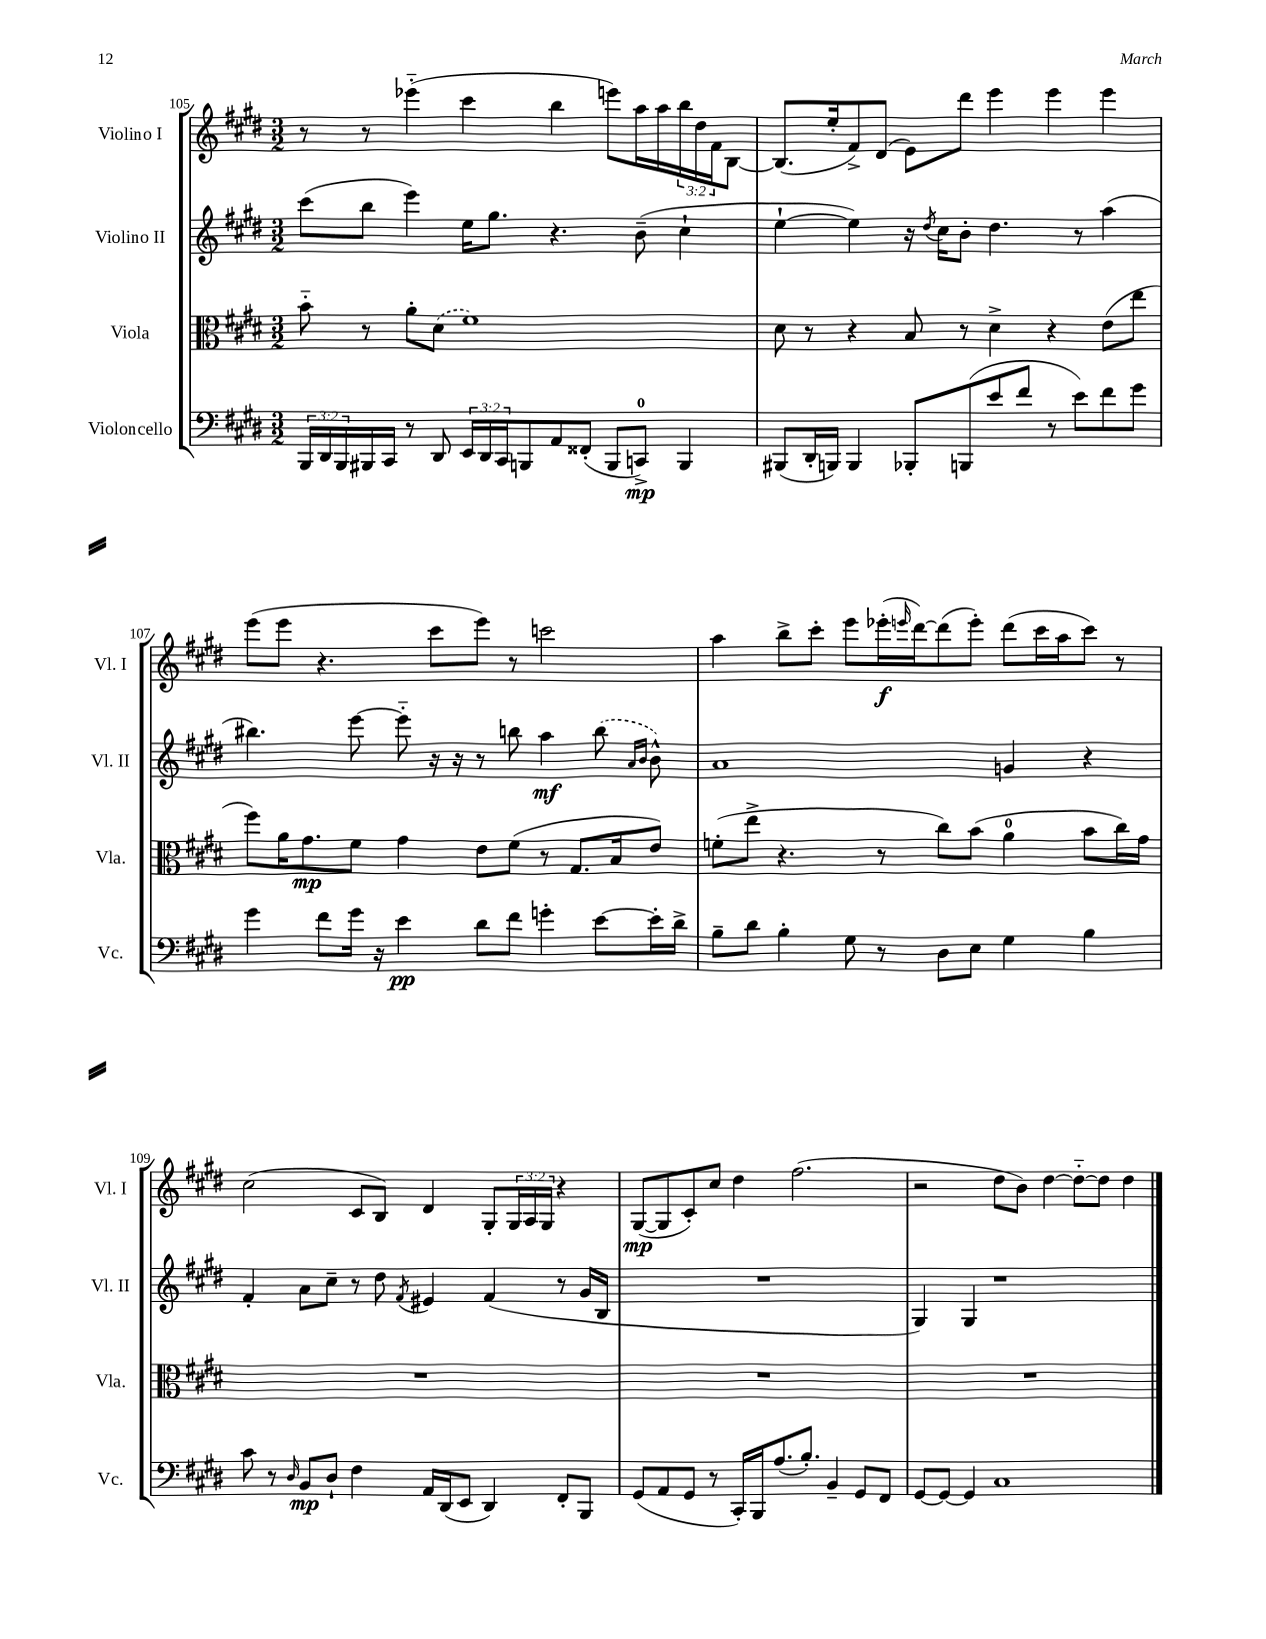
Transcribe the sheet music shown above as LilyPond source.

<<
\new StaffGroup <<
\new Staff = "s0" \with { instrumentName = "Violino I" shortInstrumentName = "Vl. I" } {
    \clef treble \key e \major \numericTimeSignature \time 3/2 \override Staff.TupletNumber.text = #tuplet-number::calc-fraction-text
    r8 r8 ees'''4-_( cis'''4 b''4 e'''8) a''16 a''16 \tuplet 3/2 { b''16 dis''16 fis'16 } b8~ |
    b8.( e''16-. fis'8->) dis'8( e'8) dis'''8 e'''4 e'''4 e'''4 |
    e'''8( e'''8 r4. cis'''8 e'''8) r8 c'''2 |
    a''4 b''8-> cis'''8-. e'''8 ees'''16-.\f( \grace { e'''16 } dis'''16~) dis'''8( e'''8-.) dis'''8( cis'''16 a''16 cis'''8) r8 |
    cis''2( cis'8 b8) dis'4 gis8-. \tuplet 3/2 { gis16 a16 gis16 } r4 |
    gis8~\mp( gis8 cis'8-.) cis''8 dis''4 fis''2.( |
    r2 dis''8 b'8) dis''4~ dis''8~-_ dis''8 dis''4 \bar "|." |
}
\new Staff = "s1" \with { instrumentName = "Violino II" shortInstrumentName = "Vl. II" } {
    \clef treble \key e \major \numericTimeSignature \time 3/2
    cis'''8( b''8 e'''4) e''16 gis''8. r4. b'8--( cis''4-! |
    e''4~-! e''4) r16 \acciaccatura { dis''8 } cis''16 b'8-. dis''4. r8 a''4( |
    bis''4.) e'''8~ e'''8-_ r16 r16 r8 b''8 a''4\mf \once \slurDashed b''8( \grace { a'16 b'16 } b'8-^) |
    a'1 g'4 r4 |
    fis'4-. a'8 cis''8-- r8 dis''8 \acciaccatura { fis'8 } eis'4 fis'4( r8 gis'16 b16 |
    R1. |
    gis4) gis4 r1 \bar "|." |
}
\new Staff = "s2" \with { instrumentName = "Viola" shortInstrumentName = "Vla." } {
    \clef alto \key e \major \numericTimeSignature \time 3/2
    b'8-_ r8 a'8-. \once \slurDashed dis'8( fis'1) |
    dis'8 r8 r4 b8 r8 dis'4-> r4 e'8( e''8 |
    fis''8) a'16 gis'8.\mp fis'8 gis'4 e'8 fis'8( r8 gis8. b16 e'8) |
    f'8-.( e''8-> r4. r8 cis''8) b'8( a'4-0 b'8 cis''16) gis'16 |
    R1. |
    R1. |
    R1. \bar "|." |
}
\new Staff = "s3" \with { instrumentName = "Violoncello" shortInstrumentName = "Vc." } {
    \clef bass \key e \major \numericTimeSignature \time 3/2 \override Staff.TupletNumber.text = #tuplet-number::calc-fraction-text
    \tuplet 3/2 { b,,16 dis,16 b,,16 } bis,,16 cis,16 r8 dis,8 \tuplet 3/2 { e,16 dis,16 cis,16 } b,,8 a,8 fisis,8-.( b,,8 c,8-0->\mp) b,,4 |
    bis,,8( dis,16-. b,,16) b,,4 bes,,8-. b,,8( e'8 fis'8 r8 e'8) fis'8 gis'8 |
    gis'4 fis'8 gis'16 r16 e'4\pp dis'8 fis'8 g'4-. e'8~ e'16-. dis'16-> |
    b8-- dis'8 b4-. gis8 r8 dis8 e8 gis4 b4 |
    cis'8 r8 \grace { dis16 } b,8\mp dis8-! fis4 a,16 dis,16( e,8 dis,4) fis,8-. b,,8 |
    gis,8( a,8 gis,8 r8 cis,16-.) b,,16 a8.( b8.-.) b,4-- gis,8 fis,8 |
    gis,8~ gis,8~ gis,4 cis1 \bar "|." |
}
>>
>>
\layout { \context { \Score currentBarNumber = #105 } }
